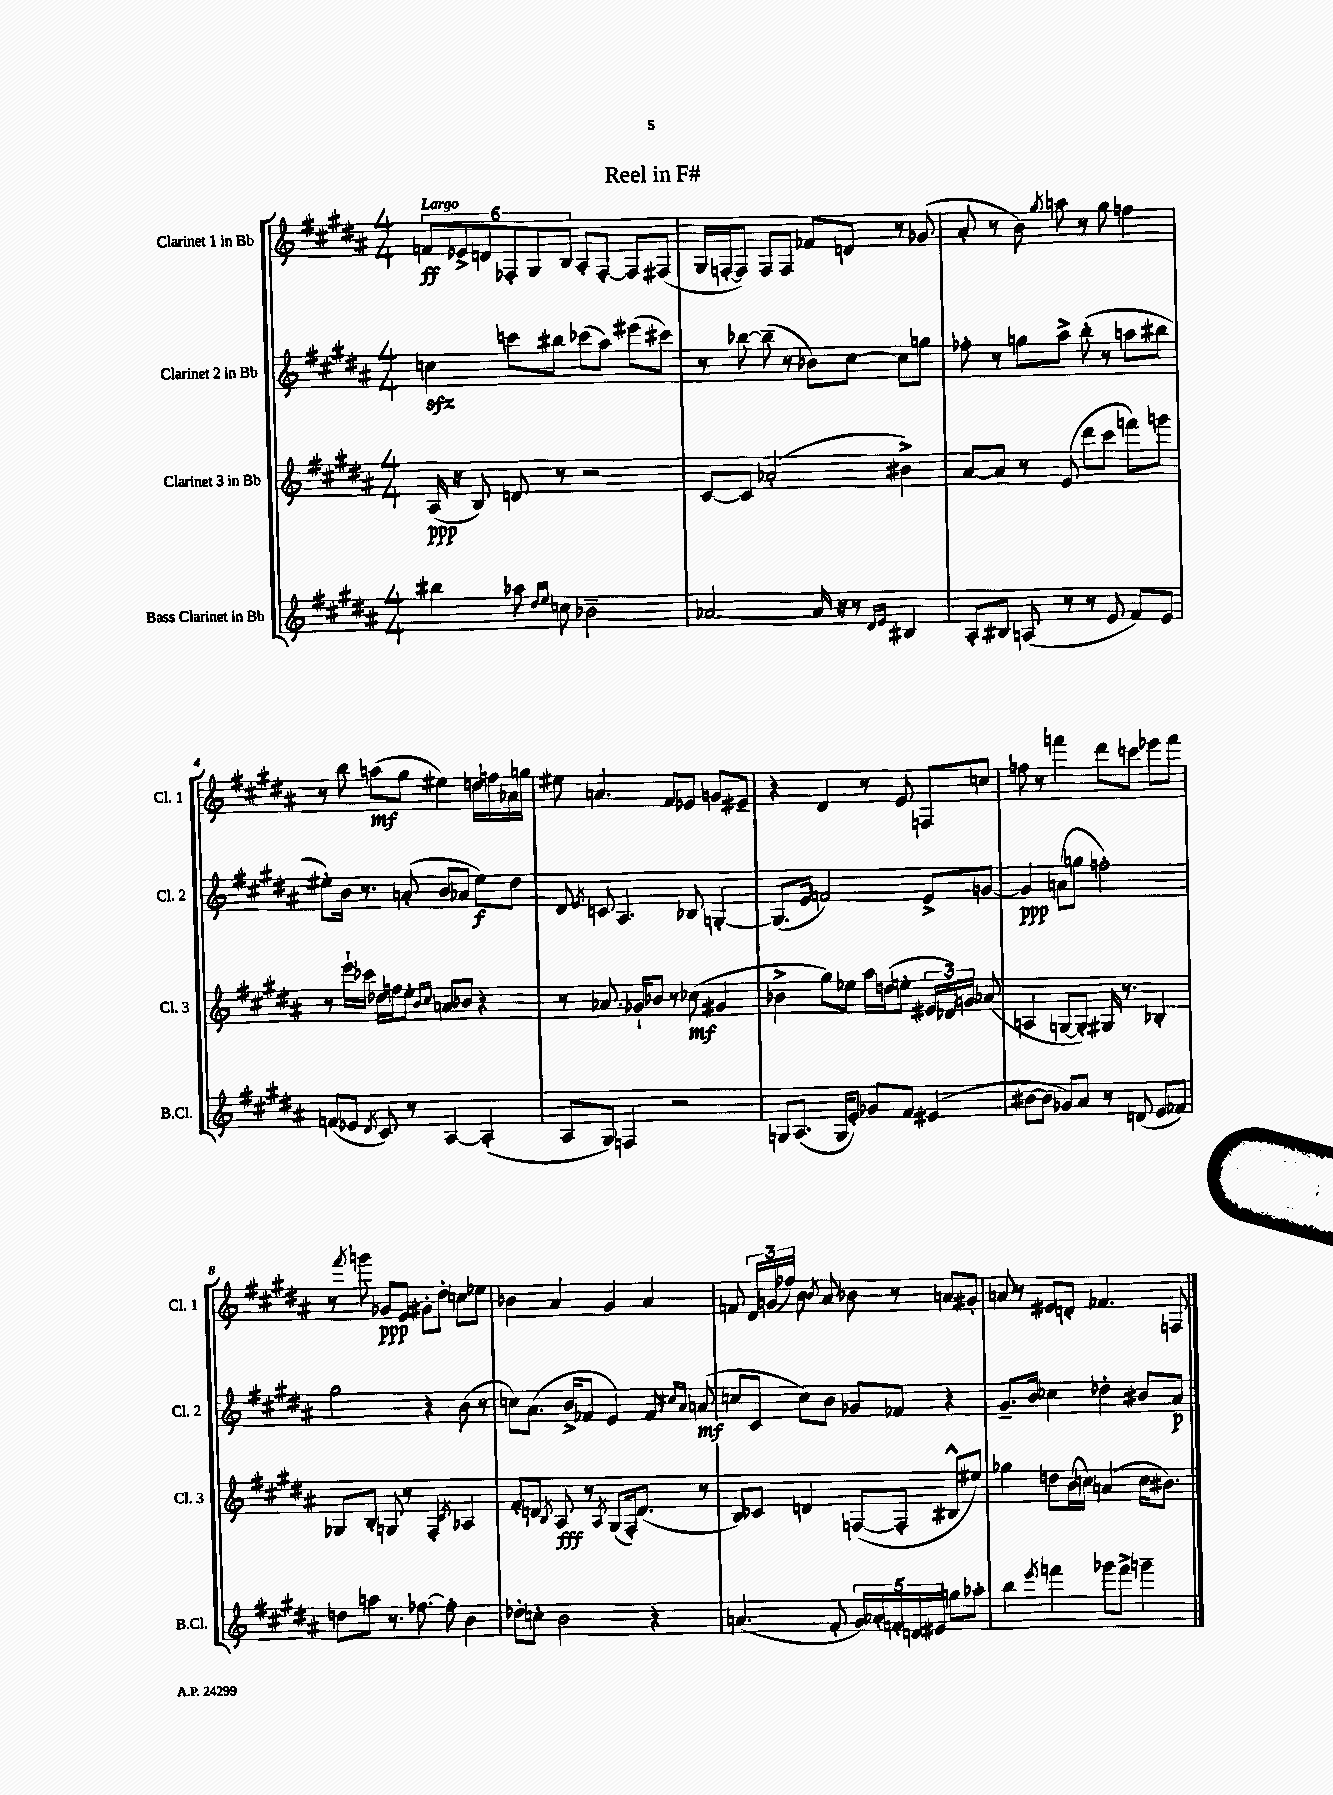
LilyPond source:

\header { title = "Reel in F#" }
<<
\new StaffGroup <<
\new Staff = "s0" \with { instrumentName = "Clarinet 1 in Bb" shortInstrumentName = "Cl. 1" } {
    \clef treble \key b \major \numericTimeSignature \time 4/4 \tempo "Largo"
    \autoBeamOff \tuplet 6/4 { f'8[\ff ees'8-> d'8 fes8-. gis8 b8] } ais8[-. fes8]~-. fes8[ fis8]( |
    gis16[ f16~-. f8]) f8[ f8] fes'8[ d'8] r8 ges'8( |
    ais'8-. r8 b'8) \acciaccatura { gis''8 } a''8 r8 gis''8 f''4 |
    r8 b''8 a''8[\mf( gis''8] eis''4) d''16[ f''16 aes'16 g''16] |
    eis''8 a'4. fis'8[ ees'8] g'8[ eis'8]-- |
    r4 dis'4 r8 e'8 f8[ c''8] |
    f''8 r8 f'''4 dis'''8[ c'''8] ees'''8[ f'''8] |
    r8 \acciaccatura { fis'''8 } g'''8 ges'8[\ppp e'8] gis'8[-. dis''8]-. c''8[ ees''8] |
    bes'4 ais'4 gis'4 ais'4 |
    f'8 \tuplet 3/2 { dis'16[ g'16( fes''16]) } b'8 \acciaccatura { b'8 } ais'8 bes'8 r8 a'8[ gis'8]-. |
    a'8 r8 eis'8[ d'8]-. fes'4. f8 \bar "|." |
}
\new Staff = "s1" \with { instrumentName = "Clarinet 2 in Bb" shortInstrumentName = "Cl. 2" } {
    \clef treble \key b \major \numericTimeSignature \time 4/4
    \autoBeamOff c''4\sfz c'''8[ bis''8] ces'''8[( ais''8]) eis'''8[( cis'''8]) |
    r8 bes''8~ bes''8--( r8 bes'8[) cis''8]~ cis''8[ g''8] |
    fes''8-. r8 g''8[ ais''8]-> b''8-.( r8 a''8[ bis''8] |
    eis''8[-.) b'16] r8. a'8-.( b'8[ aes'8] eis''8[\f) dis''8] |
    dis'8 \acciaccatura { e'8 } c'8 ais4. bes8 g4~-. |
    g8.[( e'16] f'2) e'8[-> g'8]~ |
    g'4\ppp a'8[( g''8] f''2-.) |
    gis''2 r4 b'8( r8 |
    c''8[) ais'8.]( b'16[-> fes'8] e'4) fes'8 \grace { cis''16[ ais'16] } a'8\mf( |
    c''8[ cis'8] c''8[) b'8] ges'8[ fes'8] r4 |
    gis'8.[-- b'16] ces''4 des''4-. bis'8[ ais'8]\p \bar "|." |
}
\new Staff = "s2" \with { instrumentName = "Clarinet 3 in Bb" shortInstrumentName = "Cl. 3" } {
    \clef treble \key b \major \numericTimeSignature \time 4/4
    \autoBeamOff ais16\ppp( r16 b8) d'8 r8 r2 |
    cis'8[~ cis'8] aes'2-.( bis'4->) |
    ais'8[~ ais'8] r8 e'8( dis'''8[ cis'''8] f'''8[) g'''8] |
    r8 e'''16[-! ces'''16] des''16[ f''16 e''8]-. \grace { b'16[ cis''16] } a'8[ bes'8] r4 |
    r8 aes'8. ges'16[-! bes'8] r8 ces''8\mf( gis'4 |
    bes'4-> gis''8[) ees''8] ais''16[ d''16( e''8]-. \tuplet 3/2 { eis'16[ des'16) g'16] } aes'8( |
    a4 g8[~ g8]-.) gis16 r8. bes4-. |
    ges8[ b8]-. g8 r8 fis4-. \acciaccatura { cis'8 } aes4 |
    fis'8[-. d'8] \acciaccatura { b8 } ais8\fff r8 \acciaccatura { ais8 } gis8[( fis16-.) d'8.]( r8 |
    b8[) ces'8] d'4 f8[~( f8]-. bis8[-^ eis''8]) |
    ges''4 d''8[ b'16( c''16]) a'4( c''16[ bis'8.]) \bar "|." |
}
\new Staff = "s3" \with { instrumentName = "Bass Clarinet in Bb" shortInstrumentName = "B.Cl." } {
    \clef treble \key b \major \numericTimeSignature \time 4/4
    \autoBeamOff bis''4 aes''8 \grace { dis''16[ e''16] } c''8 bes'2-- |
    aes'2~ aes'16 r16 r8 \grace { dis'16[ e'16] } bis4 |
    ais8[-. bis8] a8( r8 r8 e'8 fis'8[) e'8] |
    f'8[( ees'8] \acciaccatura { dis'8 } cis'8) r8 ais4~ ais4-.( |
    ais8[ gis8]) f4 r2 |
    g8[ ais8.]( g16[ e'8]-.) ges'8[ fis'8] eis'4( |
    bis'8[~ bis'8] ges'8[) ais'8] r8 d'8( e'8[ fes'8]) |
    d''8[ a''8] r8. fes''8.~ fes''8-. b'4 |
    des''8[-. c''8]-. b'2 r4 |
    a'4.( fis'8-. \tuplet 5/4 { gis'16[) aes'16-. f'16-. d'16 eis'16] } g''8[ aes''8]-. |
    b''4 \acciaccatura { e'''8 } f'''4 ges'''8[ f'''8]-> g'''4-- \bar "|." |
}
>>
>>
